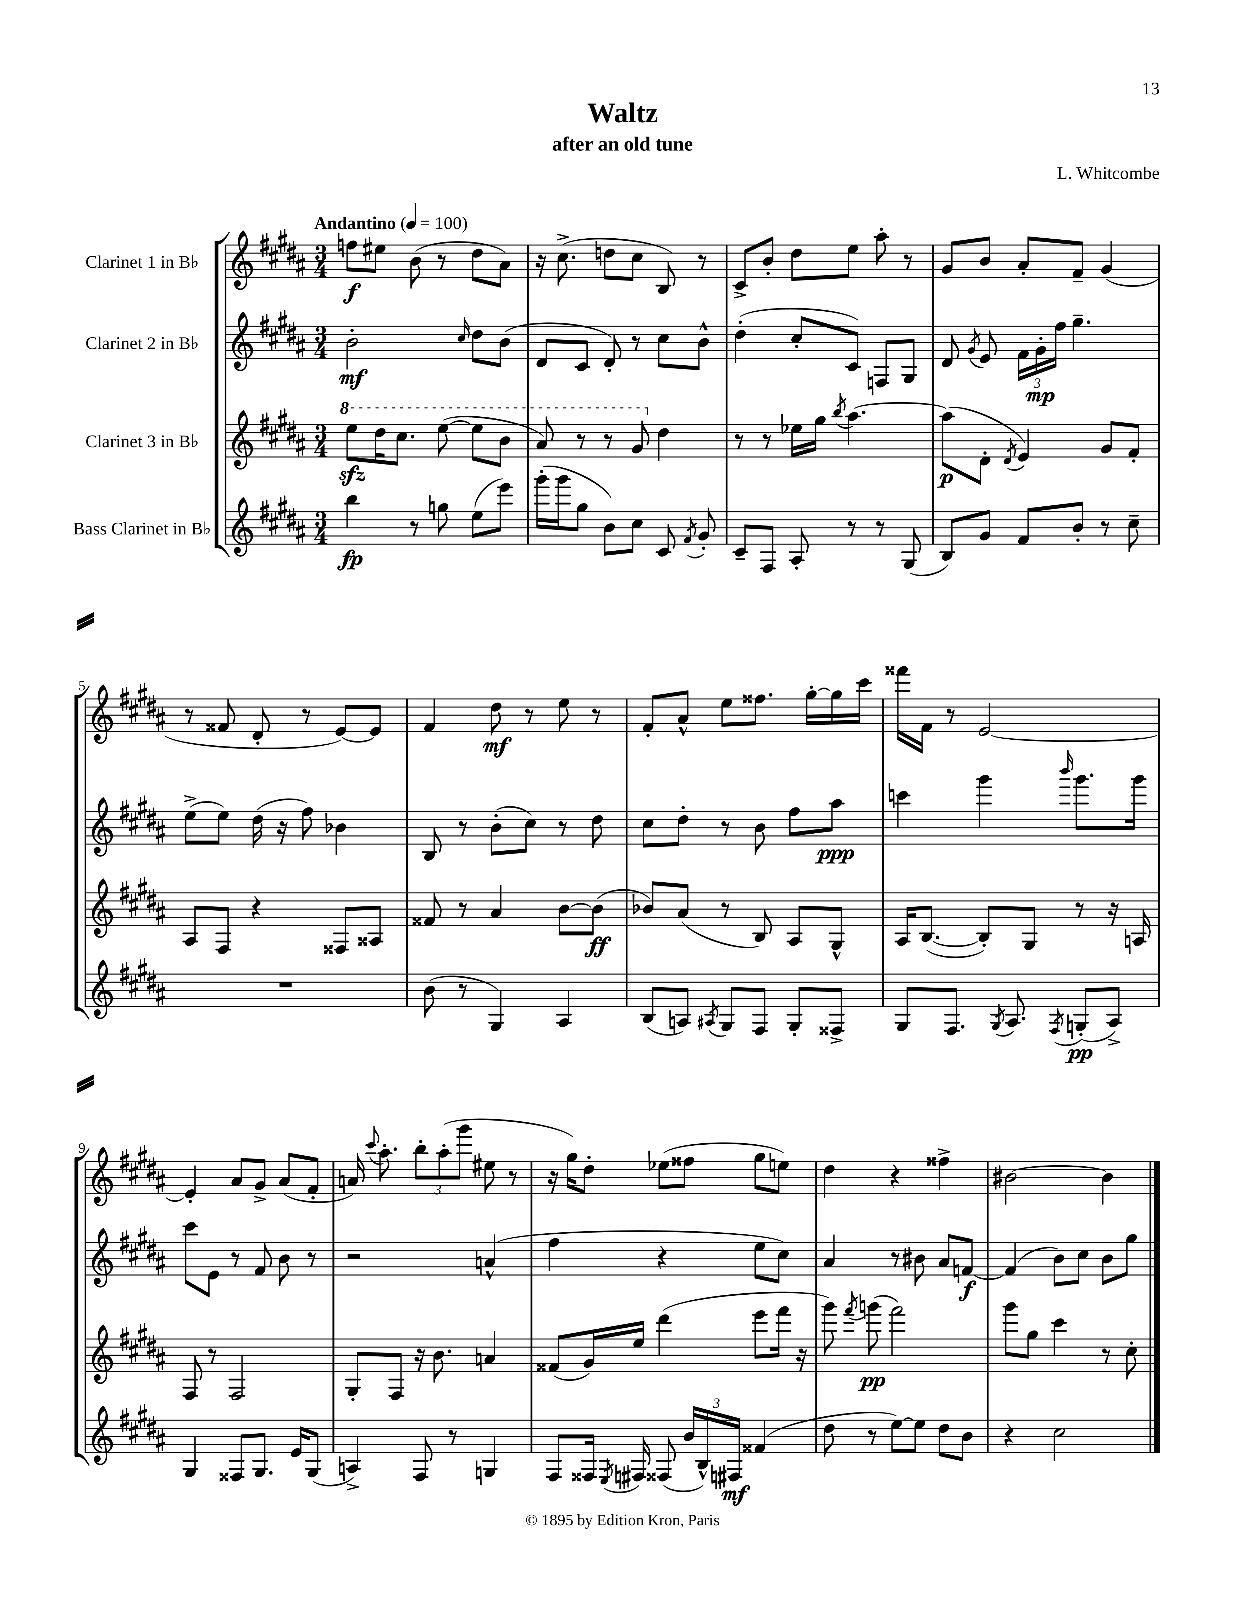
\header { title = "Waltz" composer = "L. Whitcombe" subtitle = "after an old tune" }
<<
\new StaffGroup <<
\new Staff = "s0" \with { instrumentName = "Clarinet 1 in Bb" } {
    \clef treble \key b \major \numericTimeSignature \time 3/4 \tempo "Andantino" 4 = 100
    \autoBeamOff f''8[\f eis''8] b'8( r8 dis''8[ ais'8]) |
    r16 cis''8.->( d''8[ cis''8] b8) r8 |
    cis'8[-> b'8]-. dis''8[ e''8] ais''8-. r8 |
    gis'8[ b'8] ais'8[-. fis'8]-- gis'4( |
    r8 fisis'8 dis'8-. r8 e'8[~) e'8] |
    fis'4 dis''8\mf r8 e''8 r8 |
    fis'8[-. ais'8]-^ e''8[ fisis''8.] gis''16[~-. gis''16 cis'''16] |
    fisis'''16[ fis'16] r8 e'2~ |
    e'4-. ais'8[ gis'8]-> ais'8[( fis'8]-. |
    a'16) \appoggiatura { cis'''8 } ais''8.-. \tuplet 3/2 { b''8[-. ais''8-.( gis'''8] } eis''8 r8 |
    r16 gis''16[) dis''8]-. ees''8[( fisis''8] gis''8[ e''8]) |
    dis''4 r4 fisis''4-> |
    bis'2~ bis'4 \bar "|." |
}
\new Staff = "s1" \with { instrumentName = "Clarinet 2 in Bb" } {
    \clef treble \key b \major \numericTimeSignature \time 3/4
    \autoBeamOff b'2-.\mf \grace { cis''16 } dis''8[ b'8]( |
    dis'8[ cis'8] dis'8-.) r8 cis''8[ b'8]-^ |
    dis''4-.( cis''8[-. cis'8]) f8[ gis8] |
    dis'8 \acciaccatura { gis'8 } e'8 \tuplet 3/2 { fis'16[ gis'16-.\mp fis''16] } gis''4.-- |
    e''8[->( e''8]) dis''16( r16 fis''8) bes'4 |
    b8 r8 b'8[-.( cis''8]) r8 dis''8 |
    cis''8[ dis''8]-. r8 b'8 fis''8[ ais''8]\ppp |
    c'''4 gis'''4 \grace { b'''16 } gis'''8.[ gis'''16] |
    cis'''8[ e'8] r8 fis'8 b'8 r8 |
    r2 a'4-^( |
    fis''4 r4 e''8[ cis''8]) |
    ais'4 r8 bis'8 ais'8[ f'8]~\f |
    f'4( b'8[) cis''8] b'8[ gis''8] \bar "|." |
}
\new Staff = "s2" \with { instrumentName = "Clarinet 3 in Bb" } {
    \clef treble \key b \major \numericTimeSignature \time 3/4
    \autoBeamOff \ottava #1 e'''8[\sfz dis'''16 cis'''8.] e'''8~( e'''8[ b''8] |
    ais''8) r8 r8 gis''8 \ottava #0 dis''4 |
    r8 r8 ees''16[ gis''16] \acciaccatura { b''8 } ais''4.~ |
    ais''8[\p( dis'8]-. \acciaccatura { dis'8 } e'4) gis'8[ fis'8]-. |
    ais8[ fis8] r4 fisis8[ aisis8] |
    fisis'8 r8 ais'4 b'8[~ b'8]\ff( |
    bes'8[) ais'8]( r8 b8) ais8[ gis8]-^ |
    ais16[ b8.]~( b8[-.) gis8] r8 r16 a16 |
    fis8 r8 fis2 |
    gis8[-. fis8] r16 b'8. a'4 |
    fisis'8[( gis'16) e''16] dis'''4( e'''8[ fis'''16] r16 |
    gis'''8) \acciaccatura { fis'''8 } g'''8\pp( fis'''2) |
    gis'''8[ gis''8] cis'''4 r8 cis''8-. \bar "|." |
}
\new Staff = "s3" \with { instrumentName = "Bass Clarinet in Bb" } {
    \clef treble \key b \major \numericTimeSignature \time 3/4
    \autoBeamOff b''4\fp r8 g''8 e''8[( e'''8]) |
    gis'''16[-.( gis'''16 gis''8] b'8[) cis''8] cis'8 \acciaccatura { fis'8 } gis'8-. |
    cis'8[-- fis8] ais8-. r8 r8 gis8( |
    b8[) gis'8] fis'8[ b'8]-. r8 cis''8-- |
    R2. |
    b'8( r8 gis4) ais4 |
    b8[( a8]) \acciaccatura { ais8 } gis8[ fis8] gis8[-. fisis8]-> |
    gis8[ fis8.] \acciaccatura { gis8 } ais8. \acciaccatura { fis8 } g8[-.\pp( ais8]->) |
    gis4 fisis8[ gis8.] e'16[ gis8]( |
    a4->) fis8 r8 g4 |
    fis8[ fisis16] \acciaccatura { e8 } fis16 fisis8( \tuplet 3/2 { b'16[ b16-^) fis16]\mf } fisis'4( |
    dis''8 r8 e''8[~) e''8] dis''8[ b'8] |
    r4 cis''2 \bar "|." |
}
>>
>>
